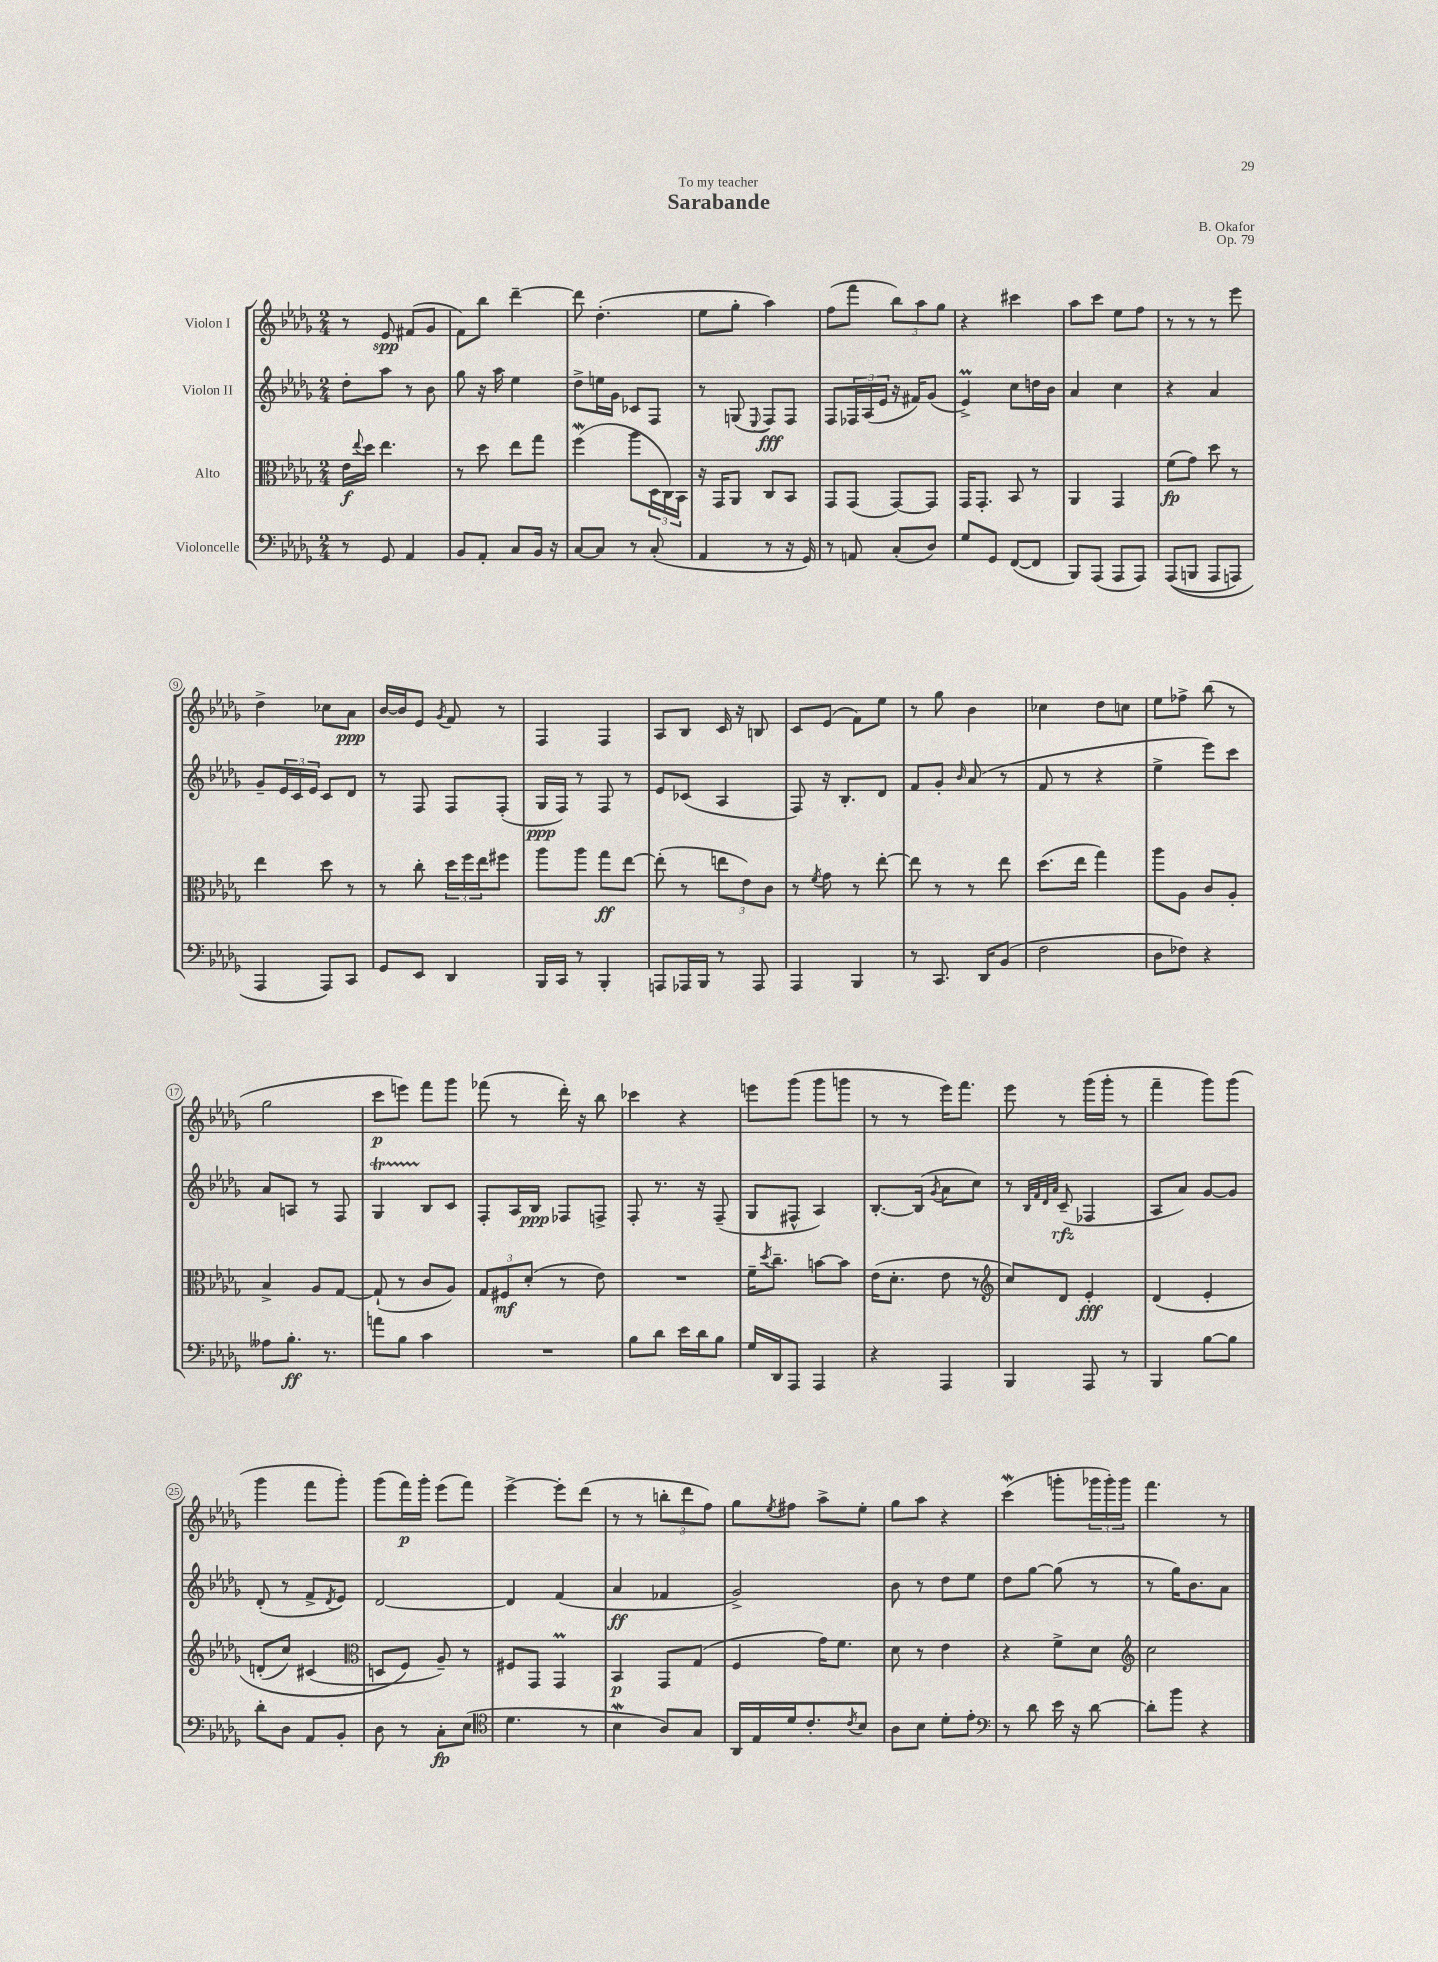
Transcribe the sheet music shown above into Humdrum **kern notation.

**kern	**dynam	**kern	**dynam	**kern	**dynam	**kern	**dynam
*part4	*part4	*part3	*part3	*part2	*part2	*part1	*part1
*staff4	*staff4	*staff3	*staff3	*staff2	*staff2	*staff1	*staff1
*I"Violoncelle	*	*I"Alto	*	*I"Violon II	*	*I"Violon I	*
*clefF4	*	*clefC3	*	*clefG2	*	*clefG2	*
*k[b-e-a-d-g-]	*	*k[b-e-a-d-g-]	*	*k[b-e-a-d-g-]	*	*k[b-e-a-d-g-]	*
*M2/4	*	*M2/4	*	*M2/4	*	*M2/4	*
=1	=1	=1	=1	=1	=1	=1	=1
8r	.	16e-\LL	f	8dd-'\L	.	8r	.
.	.	8qqee-/	.	.	.	.	.
.	.	16dd-\JJ	.	.	.	.	.
8GG-/	.	4.ee-\	.	8aa-\J	.	8e-/	spp
4AA-/	.	.	.	8r	.	(8f#X/L	.
.	.	.	.	8b-\	.	8g-/J	.
=2	=2	=2	=2	=2	=2	=2	=2
8BB-/L	.	8r	.	8gg-\	.	8f\L)	.
8AA-'/J	.	8dd-\	.	16r	.	8bb-\J	.
.	.	.	.	16aa-\	.	.	.
8C/L	.	8ee-\L	.	4ee-\	.	[4ddd-~\	.
16BB-/Jk	.	8gg-\J	.	.	.	.	.
16r	.	.	.	.	.	.	.
=3	=3	=3	=3	=3	=3	=3	=3
[8C/L	.	(4ffW\	.	8dd-^\L	.	8ddd-\]	.
8C/J]	.	.	.	16een\L	.	(4.dd-'\	.
.	.	.	.	16g-\JJ	.	.	.
8r	.	8aa-\L	.	8c-X/L	.	.	.
(8C'/	.	24D-\L	.	8F/J	.	.	.
.	.	24C\)	.	.	.	.	.
.	.	24BB-\JJ	.	.	.	.	.
=4	=4	=4	=4	=4	=4	=4	=4
4AA-/	.	16r	.	8r	.	8ee-\L	.
.	.	16GG-/KL	.	.	.	.	.
.	.	8AA-/J	.	(8Gn/	.	8gg-'\J	.
.	.	.	.	8qqE-/	.	.	.
8r	.	8C/L	.	8F/L)	fff	4aa-\)	.
16r	.	8BB-/J	.	8F/J	.	.	.
16GG-/)	.	.	.	.	.	.	.
=5	=5	=5	=5	=5	=5	=5	=5
8r	.	8GG-/L	.	8F/L	.	(8ff\L	.
8AAn/	.	(8GG-/J	.	24F-X/L	.	8fff\J	.
.	.	.	.	(24A-/	.	.	.
.	.	.	.	24e-/JJ	.	.	.
(8C'/L	.	[8GG-/L)	.	16r	.	12bb-\L)	.
.	.	.	.	16f#X/KL)	.	.	.
.	.	.	.	.	.	12aa-\	.
8D-/J)	.	8GG-/J]	.	(8g-/J	.	.	.
.	.	.	.	.	.	12gg-\J	.
=6	=6	=6	=6	=6	=6	=6	=6
8G-/L	.	16GG-/KL	.	4e-M^/)	.	4r	.
.	.	8.GG-'/J	.	.	.	.	.
8GG-/J	.	.	.	.	.	.	.
([8FF/L	.	8BB-/	.	8cc\L	.	4ccc#X\	.
8FF/J]	.	8r	.	16ddn\L	.	.	.
.	.	.	.	16b-\JJ	.	.	.
=7	=7	=7	=7	=7	=7	=7	=7
8BBB-/L)	.	4AA-/	.	4a-/	.	8aa-\L	.
(8AAA-/J	.	.	.	.	.	8ccc\J	.
8AAA-/L	.	4GG-/	.	4cc\	.	8ee-\L	.
8AAA-/J)	.	.	.	.	.	8ff\J	.
=8	=8	=8	=8	=8	=8	=8	=8
((8AAA-/L	.	(8f\L	fp	4r	.	8r	.
8BBBn/J	.	8g-\J)	.	.	.	8r	.
8AAA-/L	.	8dd-\	.	4a-/	.	8r	.
8AAAn/J)	.	8r	.	.	.	8eee-\	.
!!LO:LB:g=z
=9	=9	=9	=9	=9	=9	=9	=9
4AAA-/	.	4ee-\	.	8g-~/L	.	4dd-^\	.
.	.	.	.	24e-/L	.	.	.
.	.	.	.	24c/	.	.	.
.	.	.	.	24e-/JJ	.	.	.
8AAA-/L)	.	8dd-\	.	8c/L	.	8cc-X\L	.
8CC/J	.	8r	.	8d-/J	.	8a-\J	ppp
=10	=10	=10	=10	=10	=10	=10	=10
8GG-/L	.	8r	.	8r	.	[16b-/LL	.
.	.	.	.	.	.	16b-/J]	.
8EE-/J	.	8cc'\	.	8F/	.	8e-/J	.
.	.	.	.	.	.	8qg-/	.
4DD-/	.	24dd-\LL	.	8F/L	.	8f/	.
.	.	24ff\	.	.	.	.	.
.	.	24ee-\J	.	.	.	.	.
.	.	8ff#X\J	.	(8F'/J	.	8r	.
=11	=11	=11	=11	=11	=11	=11	=11
16BBB-/LL	.	8aa-\L	.	16G-/LL	ppp	4F/	.
16CC/JJ	.	.	.	16F/JJ)	.	.	.
8r	.	8aa-\J	.	8r	.	.	.
4BBB-'/	.	8gg-\L	ff	8F/	.	4F/	.
.	.	[8ee-\J	.	8r	.	.	.
=12	=12	=12	=12	=12	=12	=12	=12
8AAAn/L	.	(8ee-'\]	.	8e-/L	.	8A-/L	.
16AAA-X/L	.	8r	.	(8c-X/J	.	8B-/J	.
16BBB-/JJ	.	.	.	.	.	.	.
8r	.	12een\L	.	4A-/	.	16c/	.
.	.	.	.	.	.	16r	.
.	.	12e-\)	.	.	.	.	.
8AAA-/	.	.	.	.	.	8Bn/	.
.	.	12c\J	.	.	.	.	.
=13	=13	=13	=13	=13	=13	=13	=13
4AAA-/	.	8r	.	8F/)	.	8c/L	.
.	.	8qf/	.	.	.	.	.
.	.	8g-\	.	16r	.	(8e-/J	.
.	.	.	.	8.B-'/L	.	.	.
4BBB-/	.	8r	.	.	.	8f\L)	.
.	.	[8ee-'\	.	8d-/J	.	8ee-\J	.
=14	=14	=14	=14	=14	=14	=14	=14
8r	.	8ee-\]	.	8f/L	.	8r	.
8.CC/	.	8r	.	8g-'/J	.	8gg-\	.
.	.	.	.	16qqb-/	.	.	.
.	.	8r	.	(8a-/	.	4b-\	.
16DD-/KL	.	.	.	.	.	.	.
(8BB-/J	.	8ee-\	.	8r	.	.	.
=15	=15	=15	=15	=15	=15	=15	=15
2F\	.	(8.dd-\L	.	8f/	.	4cc-X\	.
.	.	.	.	8r	.	.	.
.	.	16ee-\Jk	.	.	.	.	.
.	.	4gg-\)	.	4r	.	8dd-\L	.
.	.	.	.	.	.	8ccn\J	.
=16	=16	=16	=16	=16	=16	=16	=16
8D-\L	.	8aa-\L	.	4ee-^\	.	8ee-\L	.
8F-X\J)	.	8A-\J	.	.	.	8ff-X^\J	.
4r	.	8c/L	.	8eee-\L)	.	(8bb-\	.
.	.	8A-'/J	.	8ccc\J	.	8r	.
!!LO:LB:g=z
=17	=17	=17	=17	=17	=17	=17	=17
8A--X\L	.	4B-^/	.	8a-/L	.	2gg-\	.
8.B-'\J	ff	.	.	8An/J	.	.	.
.	.	8A-/L	.	8r	.	.	.
8.r	.	.	.	.	.	.	.
.	.	[8G-/J	.	8F/	.	.	.
=18	=18	=18	=18	=18	=18	=18	=18
8an\L	.	(8G-`/]	.	4G-T/	.	8ccc\L	p
8B-\J	.	8r	.	.	.	8eeen\J)	.
4c\	.	8c/L	.	8B-/L	.	8fff\L	.
.	.	8A-/J)	.	8c/J	.	8ggg-\J	.
=19	=19	=19	=19	=19	=19	=19	=19
2r	.	12G-/L	.	8F'/L	.	(8fff-X\	.
.	.	12F#X/	mf	.	.	.	.
.	.	.	.	16A-/L	.	8r	.
.	.	(12d-'/J	.	.	.	.	.
.	.	.	.	16B-/JJ	ppp	.	.
.	.	8r	.	8F-X/L	.	16ddd-'\)	.
.	.	.	.	.	.	16r	.
.	.	8e-\)	.	8Fn^/J	.	8bb-\	.
=20	=20	=20	=20	=20	=20	=20	=20
8B-\L	.	2r	.	8F'/	.	4ccc-X\	.
8d-\J	.	.	.	8.r	.	.	.
16e-\LL	.	.	.	.	.	4r	.
16d-\J	.	.	.	16r	.	.	.
8B-\J	.	.	.	(8F~/	.	.	.
=21	=21	=21	=21	=21	=21	=21	=21
16G-/LL	.	16f~\KL	.	8G-/L	.	8eeen\L	.
.	.	8qdd-/	.	.	.	.	.
16DD-/J	.	8.cc~\J	.	.	.	.	.
8AAA-/J	.	.	.	8F#X^^/J	.	(8ggg-\J	.
4AAA-/	.	[8bn\L	.	4A-/)	.	8ggg-\L	.
.	.	8b\J]	.	.	.	8gggn\J	.
=22	=22	=22	=22	=22	=22	=22	=22
4r	.	(16e-\KL	.	[8.B-'/L	.	8r	.
.	.	8.d-'\J	.	.	.	.	.
.	.	.	.	.	.	8r	.
.	.	.	.	(16B-/Jk]	.	.	.
.	.	.	.	8qg-/	.	.	.
4AAA-/	.	8e-\	.	8a-\L	.	16eee-\KL)	.
.	.	.	.	.	.	8.fff\J	.
.	.	8r	.	8cc\J)	.	.	.
=23	=23	=23	=23	=23	=23	=23	=23
*	*	*clefG2	*	*	*	*	*
4BBB-/	.	8cc/L)	.	8r	.	8eee-\	.
.	.	.	.	32qqB-/LLL	.	.	.
.	.	.	.	32qqf/	.	.	.
.	.	.	.	32qqd-/	.	.	.
.	.	.	.	32qqa-/JJJ	.	.	.
.	.	8d-/J	.	(8c~/	rfz	8r	.
8AAA-/	.	4e-'/	fff	4F-X/	.	(16ggg-\LL	.
.	.	.	.	.	.	16ggg-'\JJ	.
8r	.	.	.	.	.	8r	.
=24	=24	=24	=24	=24	=24	=24	=24
4BBB-/	.	(4d-/	.	8A-/L	.	4fff~\	.
.	.	.	.	8a-/J)	.	.	.
[8B-\L	.	4e-'/	.	[8g-/L	.	8ggg-\L)	.
8B-\J]	.	.	.	8g-/J]	.	(8ggg-\J	.
!!LO:LB:g=z
=25	=25	=25	=25	=25	=25	=25	=25
8d-'\L	.	(8dn'/L	.	(8d-'/	.	4ggg-\	.
8D-\J	.	8cc/J)	.	8r	.	.	.
8AA-/L	.	(4c#X/	.	8f^/L	.	8fff\L	.
.	.	.	.	8qd-/	.	.	.
8BB-'/J	.	.	.	8e-/J)	.	8ggg-'\J)	.
=26	=26	=26	=26	=26	=26	=26	=26
*	*	*clefC3	*	*	*	*	*
8D-\	.	8Dn/L	.	[2d-/	.	(8ggg-\L	.
8r	.	8F/J)	.	.	.	16fff\L)	p
.	.	.	.	.	.	16ggg-'\JJ	.
8C'\L	fp	8A-~/)	.	.	.	(8eee-\L	.
(8E-\J	.	8r	.	.	.	8fff\J)	.
=27	=27	=27	=27	=27	=27	=27	=27
*clefC4	*	*	*	*	*	*	*
4.d-\	.	8F#X/L	.	4d-/]	.	[4eee-^\	.
.	.	8GG-/J	.	.	.	.	.
.	.	4GG-M/	.	(4f/	.	8eee-'\L]	.
8r	.	.	.	.	.	(8ddd-\J	.
=28	=28	=28	=28	=28	=28	=28	=28
4B-W\	.	4BB-/	p	4a-/	ff	8r	.
.	.	.	.	.	.	8r	.
8A-/L)	.	8GG-/L	.	4f-X/	.	12bbn'\L	.
.	.	.	.	.	.	12ddd-\	.
8G-/J	.	(8G-/J	.	.	.	.	.
.	.	.	.	.	.	12ff\J)	.
=29	=29	=29	=29	=29	=29	=29	=29
16AA-/LL	.	4F/	.	2g-^/)	.	8gg-\L	.
16E-/	.	.	.	.	.	.	.
.	.	.	.	.	.	8qee-/	.
16d-/J	.	.	.	.	.	8ff#X\J	.
8.c'/	.	.	.	.	.	.	.
.	.	16g-\KL)	.	.	.	8aa-^\L	.
.	.	8.f\J	.	.	.	.	.
8qc/	.	.	.	.	.	.	.
8B-/J	.	.	.	.	.	8ee-'\J	.
=30	=30	=30	=30	=30	=30	=30	=30
8A-\L	.	8d-\	.	8b-\	.	8gg-\L	.
8B-\J	.	8r	.	8r	.	8aa-\J	.
8d-'\L	.	4e-\	.	8dd-\L	.	4r	.
8e-'\J	.	.	.	8ee-\J	.	.	.
=31	=31	=31	=31	=31	=31	=31	=31
*clefF4	*	*	*	*	*	*	*
8r	.	4r	.	8dd-\L	.	(4cccW\	.
8d-\	.	.	.	[8gg-\J	.	.	.
16e-\	.	8f^\L	.	(8gg-\]	.	8gggn'\L	.
16r	.	.	.	.	.	.	.
[8d-\	.	8d-\J	.	8r	.	24ggg-X\L	.
.	.	.	.	.	.	24ggg-'\)	.
.	.	.	.	.	.	24ggg-\JJ	.
=32	=32	=32	=32	=32	=32	=32	=32
*	*	*clefG2	*	*	*	*	*
8d-'\L]	.	2cc\	.	8r	.	4.fff\	.
8b-\J	.	.	.	16gg-\KL)	.	.	.
.	.	.	.	8.b-\	.	.	.
4r	.	.	.	.	.	.	.
.	.	.	.	8a-\J	.	8r	.
==	==	==	==	==	==	==	==
*-	*-	*-	*-	*-	*-	*-	*-
